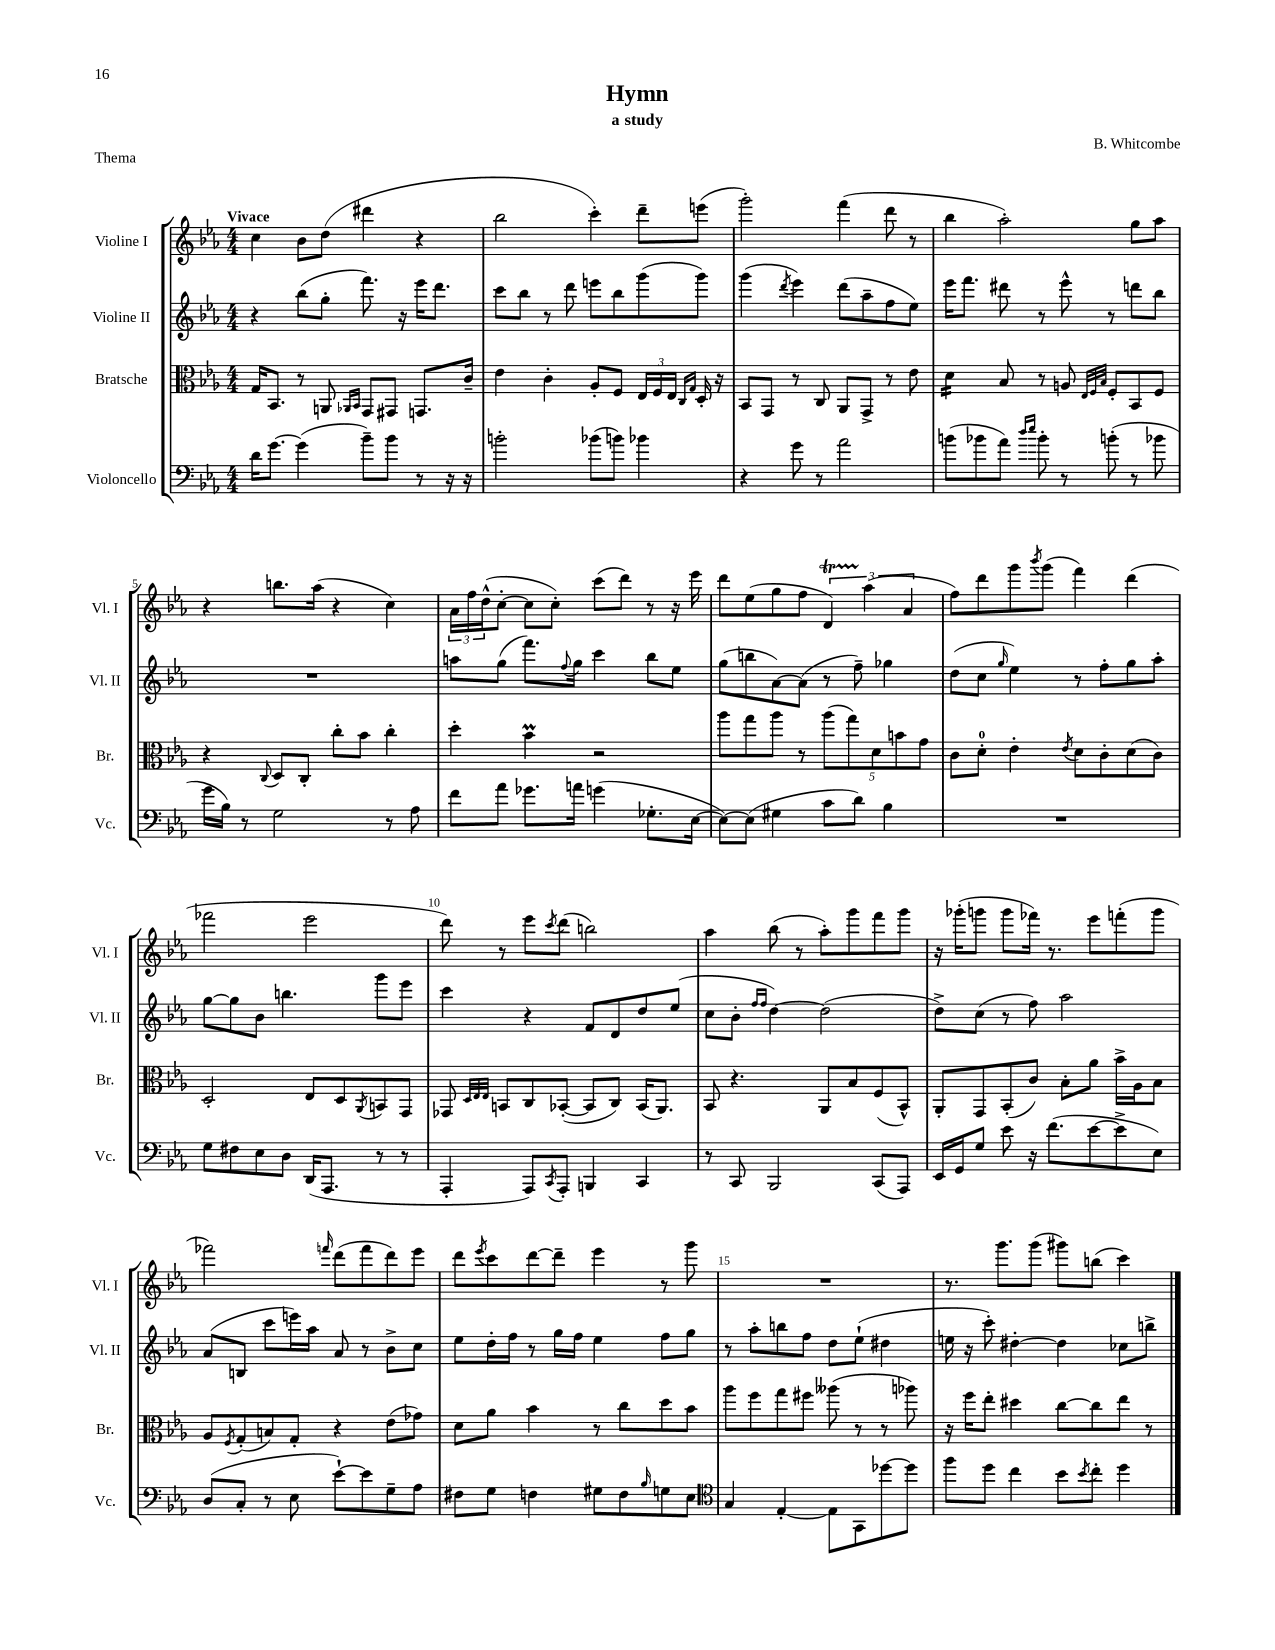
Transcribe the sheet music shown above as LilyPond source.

\header { title = "Hymn" composer = "B. Whitcombe" subtitle = "a study" piece = "Thema" }
<<
\new StaffGroup <<
\new Staff = "s0" \with { instrumentName = "Violine I" shortInstrumentName = "Vl. I" } {
    \clef treble \key ees \major \numericTimeSignature \time 4/4 \tempo "Vivace"
    c''4 bes'8 d''8( dis'''4 r4 |
    bes''2 c'''4-.) d'''8-- e'''8( |
    g'''2-.) f'''4( d'''8 r8 |
    bes''4 aes''2-.) g''8 aes''8 |
    r4 b''8. aes''16( r4 c''4) |
    \tuplet 3/2 { aes'16 f''16 d''16-^( } c''8~-. c''8 c''8-.) c'''8( d'''8) r8 r16 ees'''16 |
    d'''8 ees''8( g''8 f''8 \tuplet 3/2 { d'4\startTrillSpan) aes''4\stopTrillSpan( aes'4 } |
    f''8) d'''8 g'''8 \acciaccatura { bes'''8 } g'''8( f'''4) d'''4( |
    fes'''2 ees'''2 |
    d'''8) r8 ees'''8 \acciaccatura { c'''8 } d'''8( b''2) |
    aes''4 bes''8( r8 aes''8-.) g'''8 f'''8 g'''8 |
    r16 ges'''16-.( g'''8 g'''8 fes'''16) r8. ees'''8 f'''8-.( g'''8 |
    fes'''2) \grace { f'''16 } d'''8( f'''8 d'''8) ees'''8 |
    d'''8 \acciaccatura { ees'''8 } c'''8 d'''8~ d'''8-- ees'''4 r8 g'''8 |
    R1 |
    r8. g'''8. g'''8( gis'''8) b''8( c'''4) \bar "|." |
}
\new Staff = "s1" \with { instrumentName = "Violine II" shortInstrumentName = "Vl. II" } {
    \clef treble \key ees \major \numericTimeSignature \time 4/4
    r4 bes''8( g''8-. f'''8.) r16 ees'''16 d'''8. |
    c'''8 bes''8 r8 d'''8 e'''8 bes''8 g'''8( g'''8) |
    g'''4( \acciaccatura { d'''8 } ees'''4) d'''8( aes''8-- f''8 ees''8) |
    ees'''16 f'''8. dis'''8 r8 ees'''8-^ r8 d'''8 bes''8 |
    R1 |
    a''8 g''8( f'''8.) \appoggiatura { f''8 } g''16 c'''4 bes''8 ees''8 |
    g''8( b''8 aes'8~) aes'8( r8 f''8--) ges''4 |
    d''8( c''8 \grace { g''16 } ees''4) r8 f''8-. g''8 aes''8-. |
    g''8~ g''8 bes'8 b''4. g'''8 ees'''8 |
    c'''4 r4 f'8 d'8 d''8 ees''8( |
    c''8 bes'8-. \grace { f''16 f''16 } d''4~) d''2( |
    d''8->) c''8( r8 f''8) aes''2 |
    aes'8( b8 c'''8 e'''16) aes''16 aes'8 r8 bes'8-> c''8 |
    ees''8 d''16-. f''16 r8 g''16 f''16 ees''4 f''8 g''8 |
    r8 aes''8-. b''8 f''8 d''8 ees''8-!( dis''4 |
    e''16 r16 c'''8-.) dis''4~-. dis''4 ces''8 b''8-> \bar "|." |
}
\new Staff = "s2" \with { instrumentName = "Bratsche" shortInstrumentName = "Br." } {
    \clef alto \key ees \major \numericTimeSignature \time 4/4
    g16 bes,8. r8 a,8 \grace { aes,16 bes,16 } g,8 gis,8 g,8. c'16-- |
    ees'4 c'4-. aes8-. f8 \tuplet 3/2 { ees16 f16 ees16 } \grace { c16 g16 } d16-. r16 |
    bes,8 g,8 r8 c8 aes,8 g,8-> r8 ees'8 |
    d'4:16 bes8 r8 a8 \grace { ees32 f32 bes32 } f8-. bes,8 f8 |
    r4 \appoggiatura { c8 } d8 c8-. c''8-. bes'8 c''4-. |
    d''4-. bes'4\prall r2 |
    aes''8 g''8 aes''8 r8 \tuplet 5/4 { aes''8( g''8) d'8 b'8 g'8 } |
    c'8 d'8-0-. ees'4-. \acciaccatura { ees'8 } d'8 c'8-. d'8( c'8) |
    d2-. ees8 d8 \acciaccatura { aes,8 } b,8 g,8 |
    ges,8 \grace { d32 ees32 ees32 } b,8 c8 bes,8~-.( bes,8 c8) bes,16( aes,8.) |
    bes,8 r4. aes,8 bes8 f8( bes,8-^) |
    aes,8-. g,8 bes,8-.( c'8) bes8-. aes'8 bes'16-> aes16 bes8 |
    aes8 \acciaccatura { f8 } g8-.( b8) g8-. r4 ees'8( ges'8) |
    d'8 aes'8 bes'4 r8 c''8 d''8 bes'8 |
    aes''8 f''8 g''8 fis''8 aeses''8( r8 r8 aes''8) |
    r16 f''16 ees''8-. dis''4 c''8~ c''8 ees''8 r8 \bar "|." |
}
\new Staff = "s3" \with { instrumentName = "Violoncello" shortInstrumentName = "Vc." } {
    \clef bass \key ees \major \numericTimeSignature \time 4/4
    d'16 g'8.~ g'4( bes'8--) bes'8 r8 r16 r16 |
    b'2-. bes'8( b'8) bes'4 |
    r4 g'8 r8 aes'2 |
    b'8( bes'8 aes'8) \grace { d''16 ees''16 } bes'8-. r8 b'8-.( r8 bes'8 |
    g'16 bes16) r8 g2 r8 aes8 |
    f'8 aes'8 ges'8. a'16 g'4( ges8.-. ees16~ |
    ees8~) ees8( gis4 c'8 d'8) bes4 |
    R1 |
    g8 fis8 ees8 d8 d,16( aes,,8. r8 r8 |
    aes,,4-. aes,,8) \acciaccatura { c,8 } aes,,8-. b,,4 c,4 |
    r8 c,8 bes,,2 c,8( aes,,8) |
    ees,16 g,16 g8 ees'8 r16 f'8.( ees'8~ ees'8-> ees8) |
    d8( c8-. r8 ees8 ees'8~-!) ees'8 g8-- aes8 |
    fis8 g8 f4 gis8 f8 \grace { bes16 } g8 ees8 |
    \clef tenor g4 ees4~-. ees8 g,8 des''8~ des''8 |
    f''8 d''8 c''4 bes'8 \acciaccatura { bes'8 } c''8-. d''4 \bar "|." |
}
>>
>>
\layout { \context { \Score \override BarNumber.break-visibility = ##(#f #t #t) barNumberVisibility = #(every-nth-bar-number-visible 5) } }
